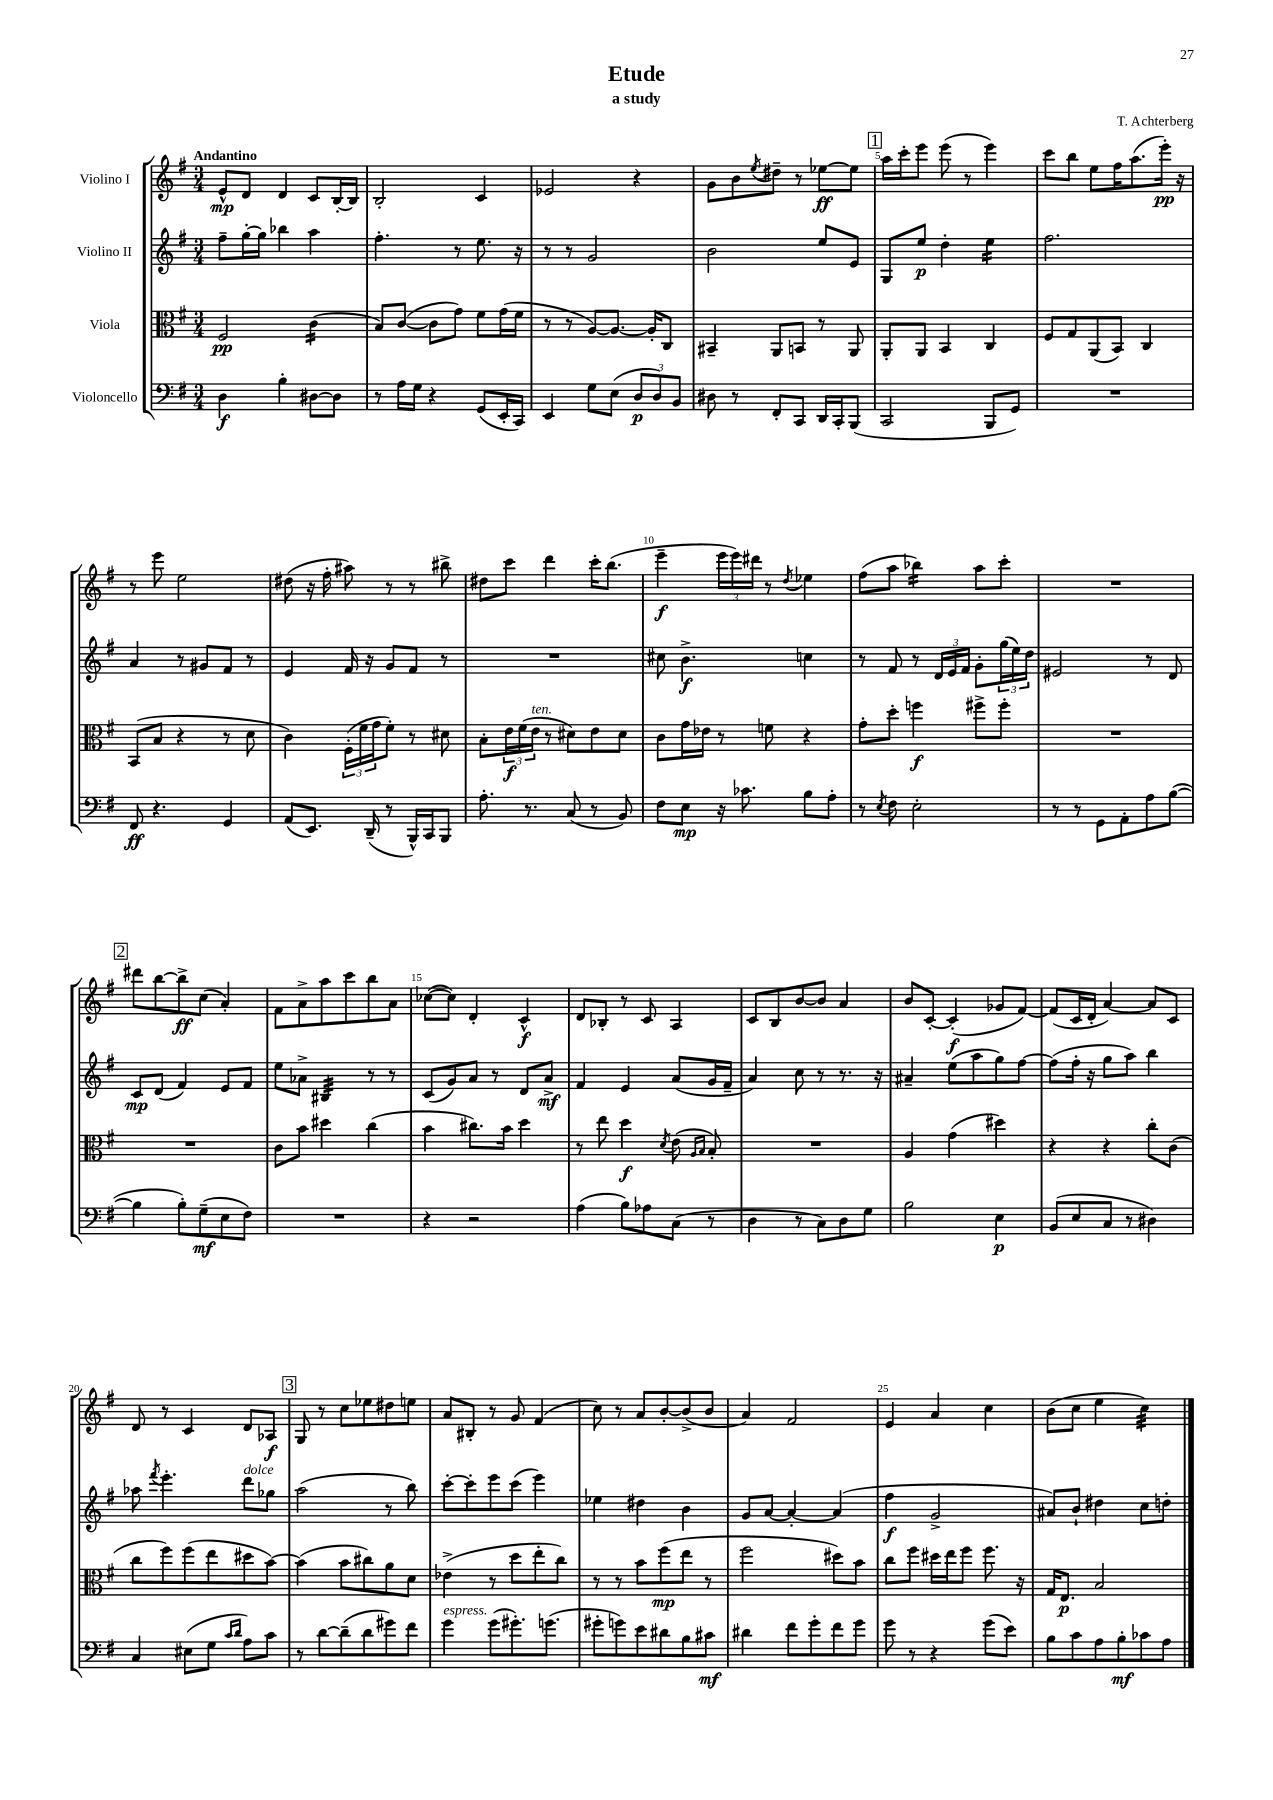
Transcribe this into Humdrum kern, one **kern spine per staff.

**kern	**kern	**kern	**kern
*staff4	*staff3	*staff2	*staff1
*clefF4	*clefC3	*clefG2	*clefG2
*k[f#]	*k[f#]	*k[f#]	*k[f#]
*M3/4	*M3/4	*M3/4	*M3/4
4D	2F#	8ff#~	8e^^
.	.	[16gg'	8d
.	.	16gg]	.
4B'	.	4bb-	4d
[8D#	(4c	4aa	8c
8D#]	.	.	[16B'
.	.	.	16B]
=	=	=	=
8r	8B)	4.ff#'	2B'
16A	([8c	.	.
16G	.	.	.
4r	8c]	.	.
.	8g)	8r	.
(8GG	8f#	8.ee	4c
16EE'	(16g	.	.
16CC)	16f#	16r	.
=	=	=	=
4EE	8r	8r	2e-
.	8r	8r	.
8G	[8A)	2g	.
(8E	8.A_	.	.
12D	.	.	4r
.	16A']	.	.
12D)	.	.	.
.	8C	.	.
12BB	.	.	.
=	=	=	=
8D#	4BB#~	2b	8g
8r	.	.	8b
.	.	.	8qee
8FF#'	8AA	.	8dd#~
8CC	8BB	.	8r
16DD	8r	8ee	[8ee-
16CC'	.	.	.
(8BBB	8AA	8e	8ee-]
=	=	=	=
2CC	8AA'	8G	16aa
.	.	.	16ccc'
.	8AA	8ee	8eee
.	4BB	4dd'	(8eee
.	.	.	8r
8BBB	4C	4ee	4eee)
8GG)	.	.	.
=	=	=	=
2.r	8F#	2.ff#	8ccc
.	8G	.	8bb
.	(8AA	.	8ee
.	8BB)	.	16ff#
.	.	.	(8.aa
.	4C	.	.
.	.	.	16eee')
.	.	.	16r
=	=	=	=
8FF#	(8BB	4a	8r
4.r	8B	.	8eee
.	4r	8r	2ee
.	.	8g#	.
4GG	8r	8f#	.
.	8d	8r	.
=	=	=	=
(8AA	4c)	4e	(8dd#
8.EE)	.	.	16r
.	.	.	16ff#'
.	(24F#'	16f#	8aa#)
.	24f#	.	.
(16DD~	.	16r	.
.	24g	.	.
8r	8f#')	8g	8r
16BBB^^)	8r	8f#	8r
16CC	.	.	.
8BBB	8d#	8r	8bb#^
=	=	=	=
8.A'	8B'	2.r	8dd#
.	24e	.	8ccc
.	(24f#	.	.
8.r	.	.	.
.	24e	.	.
.	8r	.	4ddd
(8C	8d#)	.	.
8r	8e	.	16ccc'
.	.	.	(8.bb
8BB)	8d#	.	.
=	=	=	=
8F#	8c	8cc#	4eee~
8E	16g	4.b^	.
.	16e-	.	.
16r	8r	.	24eee
.	.	.	24eee)
8.c-	.	.	.
.	.	.	24ddd#
.	8f	.	8r
.	.	.	8qdd
8B	4r	4cc	4ee-
8A'	.	.	.
=	=	=	=
8r	8g'	8r	(8ff#
8qE	.	.	.
8F#	8dd'	8f#	8aa
2E'	4ff	8r	4bb-)
.	.	24d	.
.	.	24e	.
.	.	24f#	.
.	8ff#^	8g'	8aa
.	8ff#'	(24gg	8ccc'
.	.	24ee)	.
.	.	24dd	.
=	=	=	=
8r	2.r	2e#	2.r
8r	.	.	.
8GG	.	.	.
8AA'	.	.	.
8A	.	8r	.
([8B	.	8d	.
=	=	=	=
4B]	2.r	8c	8ddd#
.	.	(8d	[8bb
8B')	.	4f#)	8bb^]
(8G~	.	.	(8cc
8E	.	8e	4a')
8F#)	.	8f#	.
=	=	=	=
2.r	8c	8ee	8f#
.	8b	8a-^	8a^
.	4dd#	4B#	8aa
.	.	.	8ccc
.	(4cc	8r	8bb
.	.	8r	8a
=	=	=	=
4r	4b	(8c	([8cc-
.	.	8g)	8cc-])
2r	8.cc#)	8a	4d'
.	.	8r	.
.	16b	.	.
.	4dd	8d	4c^^
.	.	8a^	.
=	=	=	=
(4A	8r	4f#	8d
.	8ee	.	8B-'
8B)	4dd	4e	8r
8A-	.	.	8c
.	8qd	.	.
(8C	(8e	(8a	4A
.	16qqA	.	.
.	16qqB	.	.
8r	8B')	16g	.
.	.	16f#~	.
=	=	=	=
4D	2.r	4a)	8c
.	.	.	8B
8r	.	8cc	[8b
8C)	.	8r	8b]
8D	.	8.r	4a
8G	.	.	.
.	.	16r	.
=	=	=	=
2B	4A	4a#~	8b
.	.	.	[8c'
.	(4g	(8ee	(4c']
.	.	8aa	.
4E	4dd#)	8gg)	8g-
.	.	[8ff#	[8f#)
=	=	=	=
(8BB	4r	(8ff#]	(8f#]
8E	.	16ff#'	16c
.	.	16r	16d'
8C	4r	8gg	[4a)
8r	.	8aa)	.
4D#)	8cc'	4bb	8a]
.	(8c	.	8c
=	=	=	=
4C	8cc	8aa-	8d
.	.	8qfff#	.
.	8ff#)	4.eee'	8r
(8E#	(8ff#	.	4c
8G	8ee	.	.
16qqc	.	.	.
16qqd	.	.	.
8A)	8dd#	8ddd	8d
8c	[8b)	8gg-	8A-
=	=	=	=
8r	(4b]	(2aa	8G
[8d	.	.	8r
(8d~]	8b	.	8cc
8d	8cc#)	.	8ee-
8g#)	8a	8r	8dd#
8f#	8d	8bb)	8ee
=	=	=	=
4g	(4e-^	[8ccc'	8a
.	.	8ccc']	8B#'
(8g	8r	8eee	8r
8.g#')	8dd	(8ccc	8g
.	8ee'	4eee)	(4f#
(8.g	.	.	.
.	8cc)	.	.
=	=	=	=
8g#'	8r	4ee-	8cc)
8g)	8r	.	8r
8e	8b	4dd#	8a
8d#	(8ff#	.	[8b'
8B	8ee	4b	(8b^]
8c#	8r	.	8b
=	=	=	=
4d#	2ff#	8g	4a)
.	.	[8a	.
8f#	.	4a'_	2f#
8g'	.	.	.
8f#	8dd#)	(4a]	.
8g	8b	.	.
=	=	=	=
8g	8cc	4ff#	4e
8r	8ff#	.	.
4r	16dd#	2g^	4a
.	16ee	.	.
.	8ff#	.	.
(8g	8.ff#	.	4cc
8e)	.	.	.
.	16r	.	.
=	=	=	=
8B	16G	8a#)	(8b
.	8.E	.	.
8c	.	8b`	8cc
8A	2B	4dd#	4ee
8B'	.	.	.
8c-	.	8cc	4cc)
8A	.	8dd'	.
==	==	==	==
*-	*-	*-	*-
